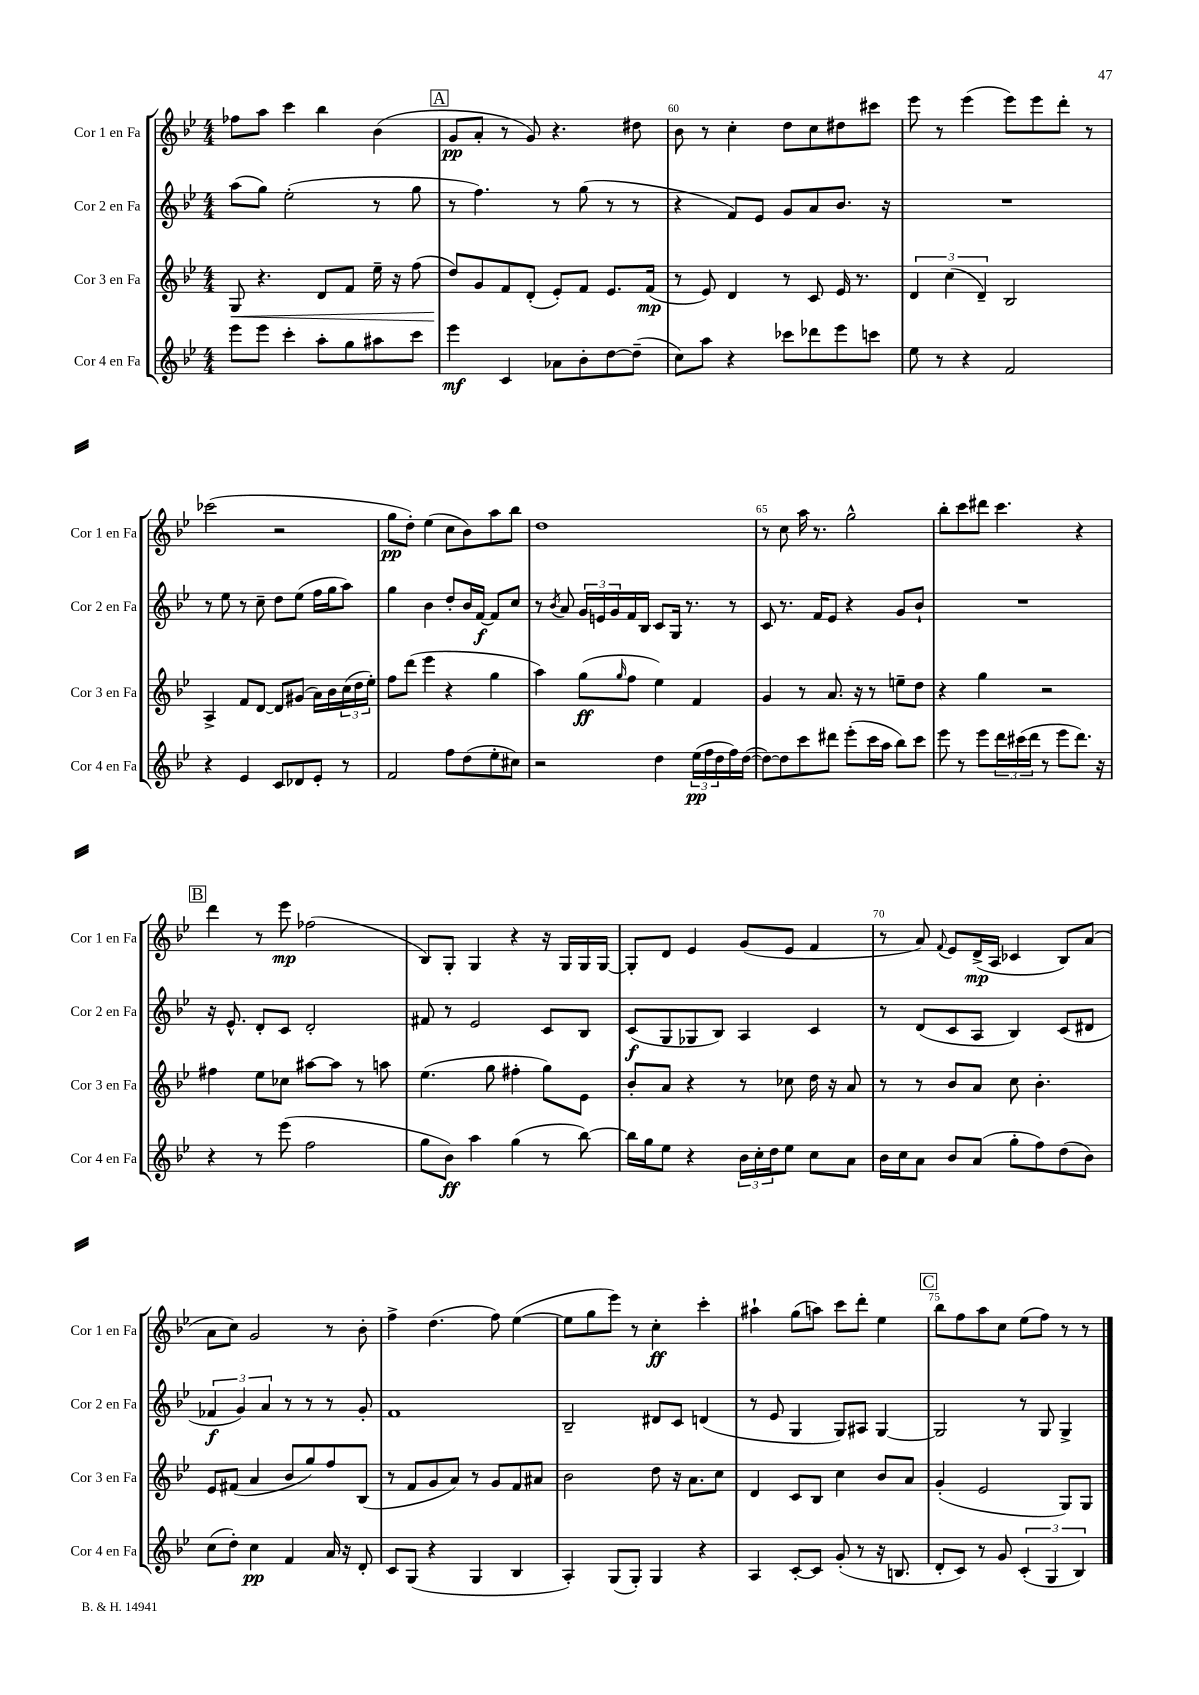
<<
\new StaffGroup <<
\new Staff = "s0" \with { instrumentName = "Cor 1 en Fa" shortInstrumentName = "Cor 1 en Fa" } {
    \clef treble \key bes \major \numericTimeSignature \time 4/4
    fes''8 a''8 c'''4 bes''4 bes'4( |
    \mark \markup { \box "A" } g'8\pp a'8-. r8 g'8) r4. dis''8 |
    bes'8 r8 c''4-. d''8 c''8 dis''8 cis'''8 |
    ees'''8 r8 ees'''4( ees'''8) ees'''8 d'''8-. r8 |
    ces'''2( r2 |
    g''8\pp d''8-.) ees''4( c''8 bes'8) a''8 bes''8 |
    d''1 |
    r8 c''8 a''16 r8. g''2-^ |
    bes''8-. c'''8 dis'''8 c'''4. r4 |
    \mark \markup { \box "B" } d'''4 r8 ees'''8\mp fes''2( |
    bes8) g8-. g4 r4 r16 g16 g16 g16~ |
    g8-. d'8 ees'4 g'8( ees'8 f'4 |
    r8 a'8) \appoggiatura { f'8 } ees'8 d'16->\mp( a16 ces'4 bes8) a'8( |
    a'8 c''8) g'2 r8 bes'8-. |
    f''4-> d''4.( f''8) ees''4~( |
    ees''8 g''8 ees'''8) r8 c''4-.\ff c'''4-. |
    ais''4-! g''8( a''8) c'''8 d'''8-. ees''4 |
    \mark \markup { \box "C" } bes''8 f''8 a''8 c''8 ees''8( f''8) r8 r8 \bar "|." |
}
\new Staff = "s1" \with { instrumentName = "Cor 2 en Fa" shortInstrumentName = "Cor 2 en Fa" } {
    \clef treble \key bes \major \numericTimeSignature \time 4/4
    a''8( g''8) ees''2-.( r8 g''8 |
    \mark \markup { \box "A" } r8 f''4.) r8 g''8( r8 r8 |
    r4 f'8) ees'8 g'8 a'8 bes'8. r16 |
    R1 |
    r8 ees''8 r8 c''8-- d''8 ees''8( f''16 g''16 a''8) |
    g''4 bes'4 d''8-. bes'16 f'16~\f f'8 c''8 |
    r8 \acciaccatura { bes'8 } a'8 \tuplet 3/2 { g'16 e'16 g'16 } f'16 bes16 c'8 g16 r8. r8 |
    c'8 r8. f'16 ees'8 r4 g'8 bes'8-! |
    R1 |
    \mark \markup { \box "B" } r16 ees'8.-^ d'8-. c'8 d'2-. |
    fis'8 r8 ees'2 c'8 bes8 |
    c'8\f( g8 ges8 bes8) a4 c'4 |
    r8 d'8( c'8 a8 bes4) c'8( dis'8 |
    \tuplet 3/2 { fes'4\f g'4) a'4 } r8 r8 r8 g'8-. |
    f'1 |
    bes2-- dis'8 c'8 d'4( |
    r8 ees'8 g4 g8) ais8 g4~ |
    \mark \markup { \box "C" } g2 r8 g8 g4-> \bar "|." |
}
\new Staff = "s2" \with { instrumentName = "Cor 3 en Fa" shortInstrumentName = "Cor 3 en Fa" } {
    \clef treble \key bes \major \numericTimeSignature \time 4/4
    g8\< r4. d'8 f'8 ees''16-- r16 f''8( |
    \mark \markup { \box "A" } d''8\!) g'8 f'8 d'8-.( ees'8-.) f'8 ees'8. f'16\mp( |
    r8 ees'8) d'4 r8 c'8 ees'16 r8. |
    \tuplet 3/2 { d'4 c''4( d'4--) } bes2 |
    a4-> f'8 d'8~ d'8 gis'8( a'16) bes'16 \tuplet 3/2 { c''16( d''16 ees''16-.) } |
    f''8 d'''8( ees'''4 r4 g''4 |
    a''4) g''8\ff( \grace { g''16 } f''8 ees''4) f'4 |
    g'4 r8 a'8. r16 r8 e''8-- d''8 |
    r4 g''4 r2 |
    \mark \markup { \box "B" } fis''4 ees''8 ces''8 ais''8~ ais''8 r8 a''8 |
    ees''4.( g''8 fis''4-. g''8) ees'8 |
    bes'8-. a'8 r4 r8 ces''8 d''16 r16 a'8 |
    r8 r8 bes'8 a'8 c''8 bes'4.-. |
    ees'8 fis'8( a'4 bes'8 g''8) f''8 bes8( |
    r8 f'8 g'8 a'8) r8 g'8 f'8 ais'8 |
    bes'2 d''8 r16 a'8. c''8 |
    d'4 c'8 bes8 c''4 bes'8 a'8 |
    \mark \markup { \box "C" } g'4-.( ees'2 g8) g8 \bar "|." |
}
\new Staff = "s3" \with { instrumentName = "Cor 4 en Fa" shortInstrumentName = "Cor 4 en Fa" } {
    \clef treble \key bes \major \numericTimeSignature \time 4/4
    ees'''8 ees'''8 c'''4-. a''8-. g''8 ais''8 c'''8 |
    \mark \markup { \box "A" } ees'''4\mf c'4 aes'8 bes'8-. d''8~ d''8--( |
    c''8) a''8 r4 ces'''8 des'''8 ees'''8 c'''8 |
    ees''8 r8 r4 f'2 |
    r4 ees'4 c'8 des'8 ees'8-. r8 |
    f'2 f''8 d''8( ees''8-. cis''8) |
    r2 d''4 \tuplet 3/2 { ees''16\pp( f''16 d''16 } f''16) d''16~( |
    d''8~) d''8 c'''8 dis'''8 ees'''8-.( c'''16 a''16 bes''8) c'''8 |
    ees'''8 r8 ees'''8 \tuplet 3/2 { d'''16 cis'''16( d'''16 } r8 ees'''8 d'''8.) r16 |
    \mark \markup { \box "B" } r4 r8 ees'''8( f''2 |
    g''8 bes'8\ff) a''4 g''4( r8 bes''8~) |
    bes''16 g''16 ees''8 r4 \tuplet 3/2 { bes'16 c''16-. d''16 } ees''8 c''8 a'8 |
    bes'16 c''16 a'8 bes'8 a'8( g''8-. f''8) d''8( bes'8) |
    c''8( d''8-.) c''4\pp f'4 a'16 r16 d'8-. |
    c'8 g8( r4 g4 bes4 |
    a4-.) g8( g8-.) g4 r4 |
    a4 c'8~-. c'8 g'8-.( r8 r16 b8. |
    \mark \markup { \box "C" } d'8-. c'8) r8 g'8 \tuplet 3/2 { c'4-.( g4 bes4) } \bar "|." |
}
>>
>>
\layout { \context { \Score currentBarNumber = #58 \override BarNumber.break-visibility = ##(#f #t #t) barNumberVisibility = #(every-nth-bar-number-visible 5) } }
